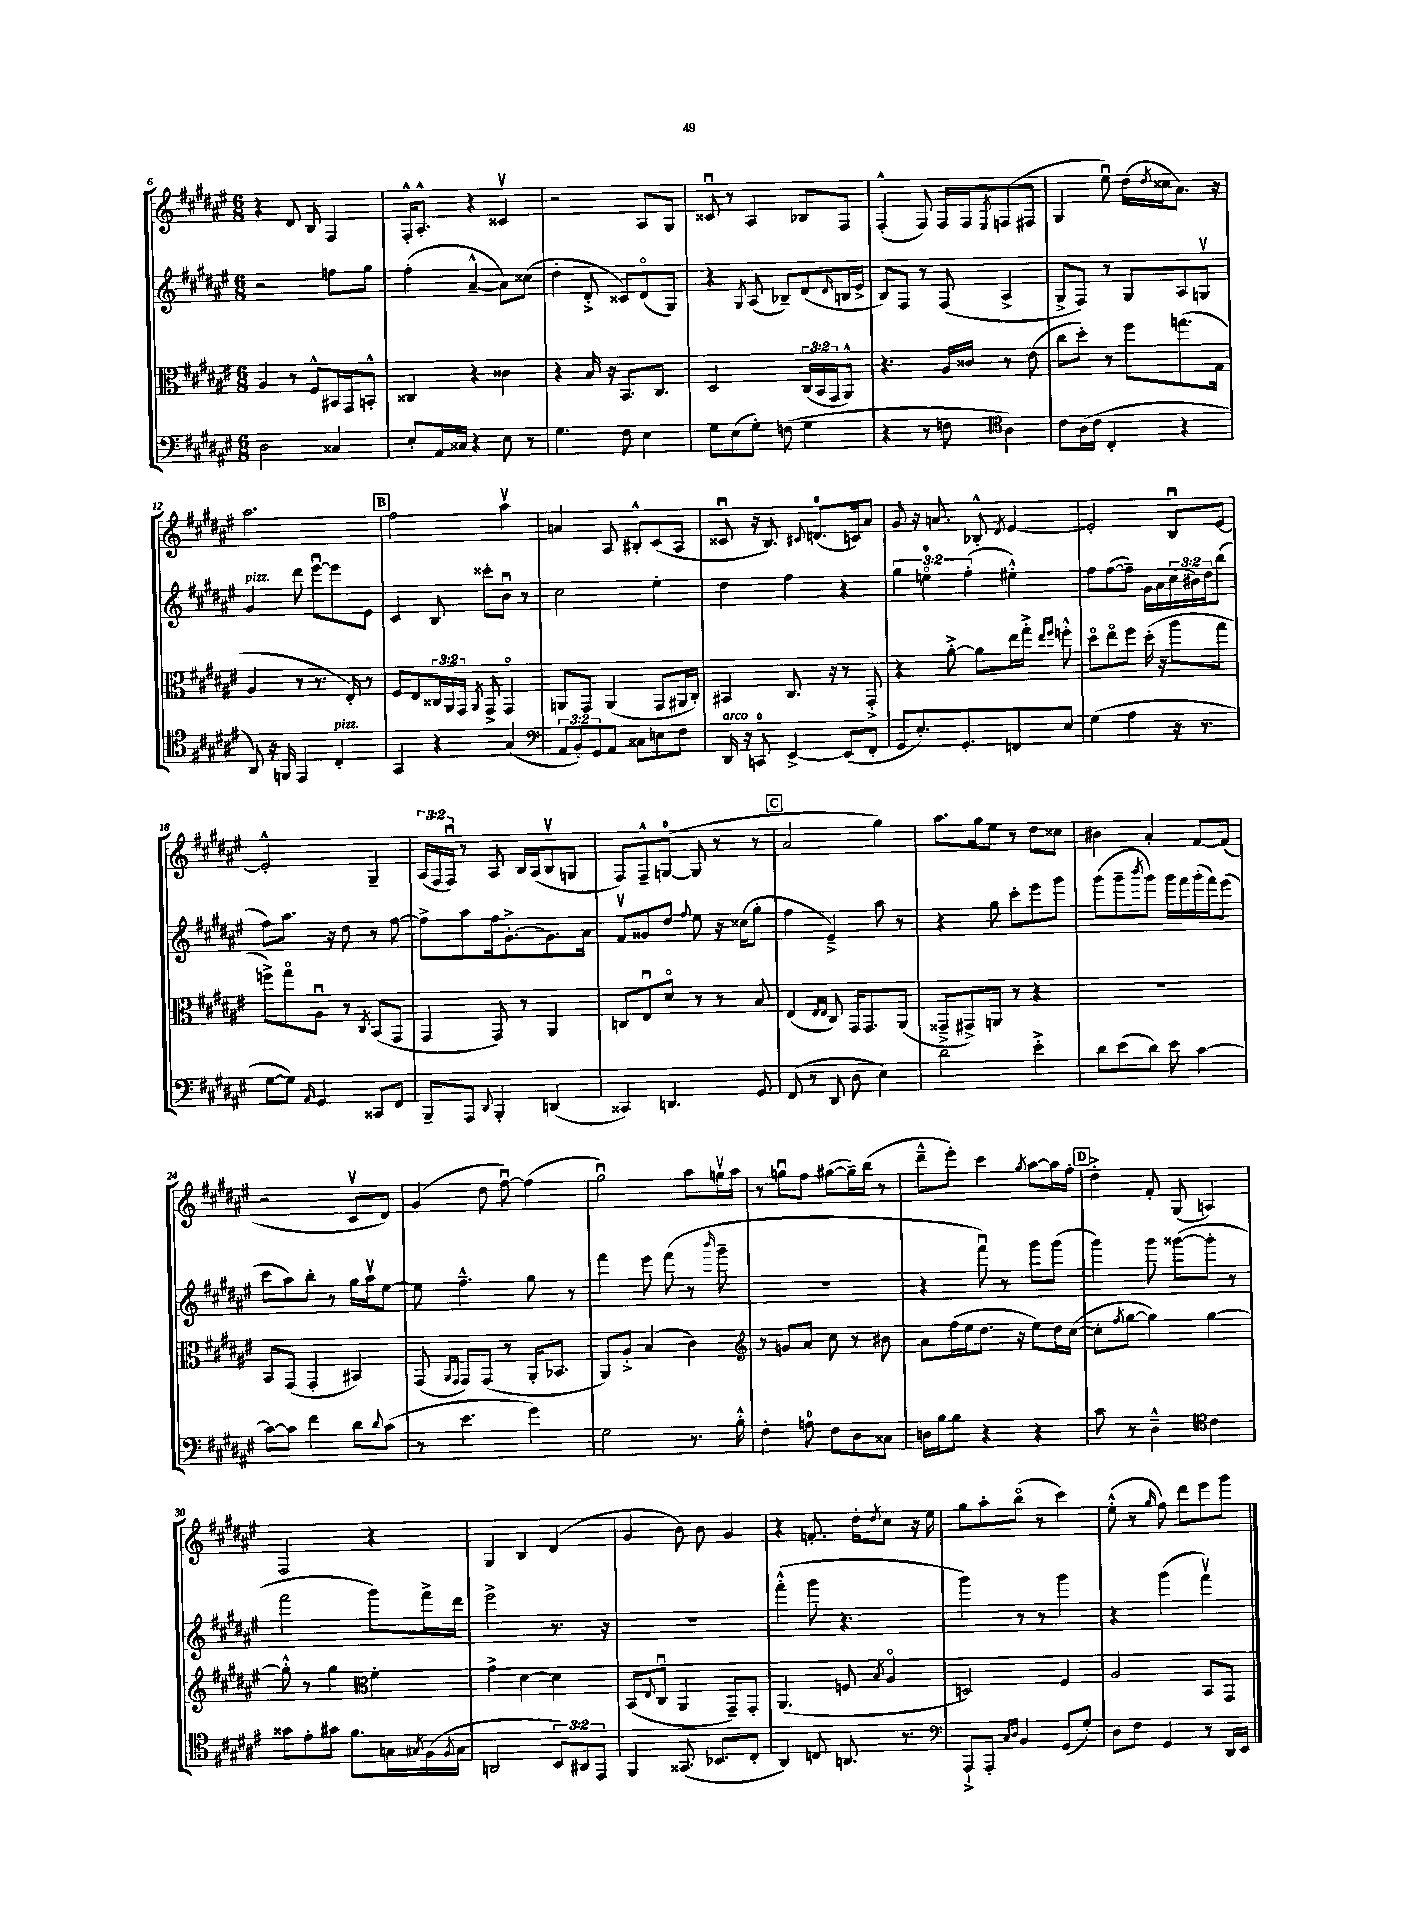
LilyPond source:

<<
\new StaffGroup <<
\new Staff = "s0" {
    \clef treble \key fis \major \numericTimeSignature \time 6/8 \override Staff.TupletNumber.text = #tuplet-number::calc-fraction-text
    r4 dis'8 b8 fis4 |
    fis16-.-^ ais8.-.-^ r4 cisis'4\upbow |
    r2 ais8 gis8 |
    cisis'8\downbow r8 ais4 bes8 fis8 |
    fis4-.-^( fis8) fis16 fis16 \acciaccatura { eis8 } f8( fis8 |
    gis4 eis''8\downbow) dis''16( \acciaccatura { dis''8 } cisis''16 ais'8.) r16 |
    ais''2. |
    \mark \markup { \box "B" } fis''2 ais''4\upbow |
    a'4 ais8 bis8-.-^ cis'8( ais8 |
    cisis'8\downbow r16 b8.) \appoggiatura { cis'8 } d'8.-0( c'16) ais'8 |
    gis'8 r16 a'8. bes8-.-^ \acciaccatura { dis'8 } eis'4~ |
    eis'2-. b8\downbow eis'8~ |
    eis'2-.-^ gis4-- |
    \tuplet 3/2 { ais16( fis16 fis16\downbow) } r8 ais8 b16 ais16( b8\upbow g8 |
    fis8) fis8---^ g8-0~( g8 r8 r8 |
    \mark \markup { \box "C" } ais'2 gis''4) |
    ais''8. gis''16 eis''8 r8 dis''8 cisis''8 |
    bis'4 ais'4-. fis'8~ fis'8( |
    r2 cis'8\upbow dis'8) |
    gis'4( dis''8 fis''8~\downbow) fis''4( |
    gis''2\downbow) ais''8 g''16\upbow ais''16 |
    r8 g''8\downbow fis''8 gis''8~( gis''16--) b''16( r8 |
    dis'''8---^ eis'''8-.) cis'''4 \acciaccatura { gis''8 } ais''8~ ais''16 fis''16-. |
    \mark \markup { \box "D" } dis''4-.-> fis'8-. gis8( a4) |
    fis2 r4 |
    gis4 b4 dis'4( |
    gis'4 b'8) b'8 gis'4 |
    r4 f'8.-. dis''16-. \acciaccatura { dis''8 } cis''8 r16 eis''16 |
    gis''8 ais''8-. b''8\flageolet( r8 cis'''4) |
    eis''8-.-^( r8 \grace { gis''16 } fis''8) dis'''8 eis'''8 gis'''8 \bar "|." |
}
\new Staff = "s1" {
    \clef treble \key fis \major \numericTimeSignature \time 6/8 \override Staff.TupletNumber.text = #tuplet-number::calc-fraction-text
    r2 f''8 gis''8 |
    fis''4-.( ais'4~---^ ais'8) cisis''8( |
    dis''4-. dis'8-.-> cisis'8) dis'8\flageolet( gis8) |
    r4 \acciaccatura { gis8 } ais8( bes8--) dis'8( \grace { dis'16 } b16 eis'16-> |
    b8) fis8 r8 fis8( ais4-> |
    gis8-> fis8) r8 gis8 ais8 g8\upbow |
    gis'4^\markup { \italic "pizz." } dis'''8 eis'''8~\downbow eis'''8 eis'8 |
    \mark \markup { \box "B" } cis'4 b8 cisis'''8-. b'8\downbow r8 |
    cis''2 eis''4-. |
    dis''4 fis''4 r4 |
    \tuplet 3/2 { gis''4 e''4-0\flageolet fis''4-.( } eis''4-.-^) |
    fis''8 fis''8~( fis''8--) gis'16 ais'16 \tuplet 3/2 { cis''16( bis'16) dis''16 } b''8( |
    fis''8) ais''8. r16 dis''8 r8 fis''8~ |
    fis''8-> ais''8 fis''16 gis'8.~-.-> gis'8. ais'16 |
    fis'8\upbow gisis'8 dis''8 \appoggiatura { fis''8 } eis''8 r16 cisis''16( gis''8-. |
    \mark \markup { \box "C" } fis''4 eis'4--->) ais''8 r8 |
    r4 gis''8 cis'''8-. eis'''8 gis'''8 |
    gis'''8( gis'''8-- \acciaccatura { b'''8 } gis'''8) gis'''16 fis'''16 gis'''16-.( fis'''16) eis'''8( |
    cis'''8 ais''8) b''8-. r8 gis''16 ais''16\upbow eis''8~ |
    eis''8 fis''4.---^ gis''8 r8 |
    fis'''4 eis'''8 fis'''8( r8 \grace { b'''16 } gis'''8-- |
    R2. |
    r4 fis'''8\downbow) r8 gis'''8 gis'''8( |
    \mark \markup { \box "D" } gis'''4) gis'''8 gisis'''8~( gisis'''8-. r8 |
    fis'''2 gis'''8) fis'''16-> dis'''16 |
    eis'''2-> r8. r16 |
    R2. |
    fis'''4-.-^( gis'''8 r4. |
    gis'''4) r8 r8 gis'''4 |
    r4 gis'''4( fis'''4\upbow) \bar "|." |
}
\new Staff = "s2" {
    \clef alto \key fis \major \numericTimeSignature \time 6/8 \override Staff.TupletNumber.text = #tuplet-number::calc-fraction-text
    ais4 r8 fis8-^ bis,16 gis,16 b,8-.-^ |
    cisis4 r4 cisis'4 |
    r4 b16 r16 b,8. cis8. |
    dis2 \tuplet 3/2 { cis16( b,16 gis,16 } ais,8-^) |
    r4. ais16 cisis'16 r8 eis'8( |
    cis''8 dis''8-.) r8 fis''8 g''8.( gis16 |
    ais4 r8 r8. eis16-.) r8 |
    \mark \markup { \box "B" } fis8 eis8 \tuplet 3/2 { cisis16 ais,16 gis,16 } \acciaccatura { ais,8 } gis,8-> gis,4\flageolet |
    a,8 gis,8 a,4( gis,8 ais,16 cis16-.) |
    bis,4 cis8. r16 r8 gis,8-.-> |
    r4 ais'8~-.-> ais'8 eis''16 gis''16-.-> \grace { eis''16 fis''16 } f''8-.-^ |
    dis''8\flageolet eis''8\flageolet fis''8 dis''16-.( r16 ais''8 gis''8 |
    f''8->) gis''8\flageolet ais8\downbow r8 \acciaccatura { cis8 } b,8( gis,8 |
    gis,4 gis,8) r8 ais,4 |
    c8 eis8\downbow dis'8\flageolet r8 r8 b8 |
    \mark \markup { \box "C" } eis4( \grace { eis16 eis16 } cis8) gis,16 gis,8. ais,8( |
    gisis,8---> gis,8->) a,8 r8 r4 |
    R2. |
    b,8 gis,8( gis,4-. bis,4) |
    gis,8( \grace { ais,16 gis,16 } gis,8) gis,8( r8 ais,16-. bes,8. |
    ais,8) ais8-.-> b4( cis'4) |
    \clef treble r8 g'8 ais'8 cis''8 r8 bis'8 |
    ais'8 fis''16( eis''16 dis''8. r16 eis''8) dis''16 cis''16~( |
    \mark \markup { \box "D" } cis''8-. \acciaccatura { fis''8 } gis''8~ gis''4) gis''4~ |
    gis''8-.-^ r8 gis''4 \clef alto fis'4-. |
    gis'4-> dis'4~ dis'4 |
    b,8( \appoggiatura { eis8 } cis8\downbow ais,4 gis,8--) gis,8-. |
    ais,4.( f8 \acciaccatura { b8 } ais4\flageolet |
    d2) fis4 |
    ais2 b,8 gis,8 \bar "|." |
}
\new Staff = "s3" {
    \clef bass \key fis \major \numericTimeSignature \time 6/8 \override Staff.TupletNumber.text = #tuplet-number::calc-fraction-text
    dis2 cisis4 |
    eis8-. ais,16 cisis16 r4 eis8 r8 |
    gis4. fis8 eis4 |
    gis8 eis8( gis8-.) f8( gis4 |
    r4 r8 f8 \clef tenor ais4) |
    cis'8 ais16( cis'16 cis4-. r4 |
    ais,8) r16 f,16 eis,4 cis4-.^\markup { \italic "pizz." } |
    \mark \markup { \box "B" } gis,4 r4 gis4( |
    \clef bass \tuplet 3/2 { ais,8 b,8-.) gis,8 } ais,8 cisis8 e8 fis8 |
    dis,16^\markup { \italic "arco" } r16 c,8-0 eis,4~-> eis,8( fis,8-. |
    gis,8 eis8.-.) gis,8.-. f,8 eis8 |
    gis4( ais4 r16 r8. |
    gis8~ gis8) \grace { ais,16 } gis,4 cisis,8 fis,8 |
    b,,8-- ais,,8 \appoggiatura { dis,8 } b,,4-. d,4( |
    cisis,4) d,4. gis,8 |
    \mark \markup { \box "C" } fis,8( r8 dis,8 dis8 eis4) |
    dis'2 eis'4-.-> |
    dis'8 eis'8( dis'8) eis'8 cis'4~ |
    cis'8~ cis'8 fis'4 dis'8 \appoggiatura { dis'8 } cis'8( |
    r8 eis'4. gis'4) |
    gis2 r8. b16-.-^ |
    fis4-. a8-0 fis8 dis8 cisis8 |
    d16 b16 b8 r4 r4 |
    \mark \markup { \box "D" } cis'8 r8 dis4---^ \clef tenor cis'4 |
    gisis'8 eis'8-. gis'8 fis'8. g16 \acciaccatura { gis8 } fis16( \acciaccatura { fis8 } gis16 |
    a,2 \tuplet 3/2 { b,8) ais,8 eis,8 } |
    fis,4 gisis,8.( bes,8. cis8-. |
    ais,4) c8 a,8. r8. |
    \clef bass ais,,8-!-> ais,,8-. \grace { cis16 dis16 } b,4 gis,8( gis8-.) |
    dis8 fis8 gis,4 r8 dis,16 eis,16 \bar "|." |
}
>>
>>
\layout { \context { \Score currentBarNumber = #6 } }
